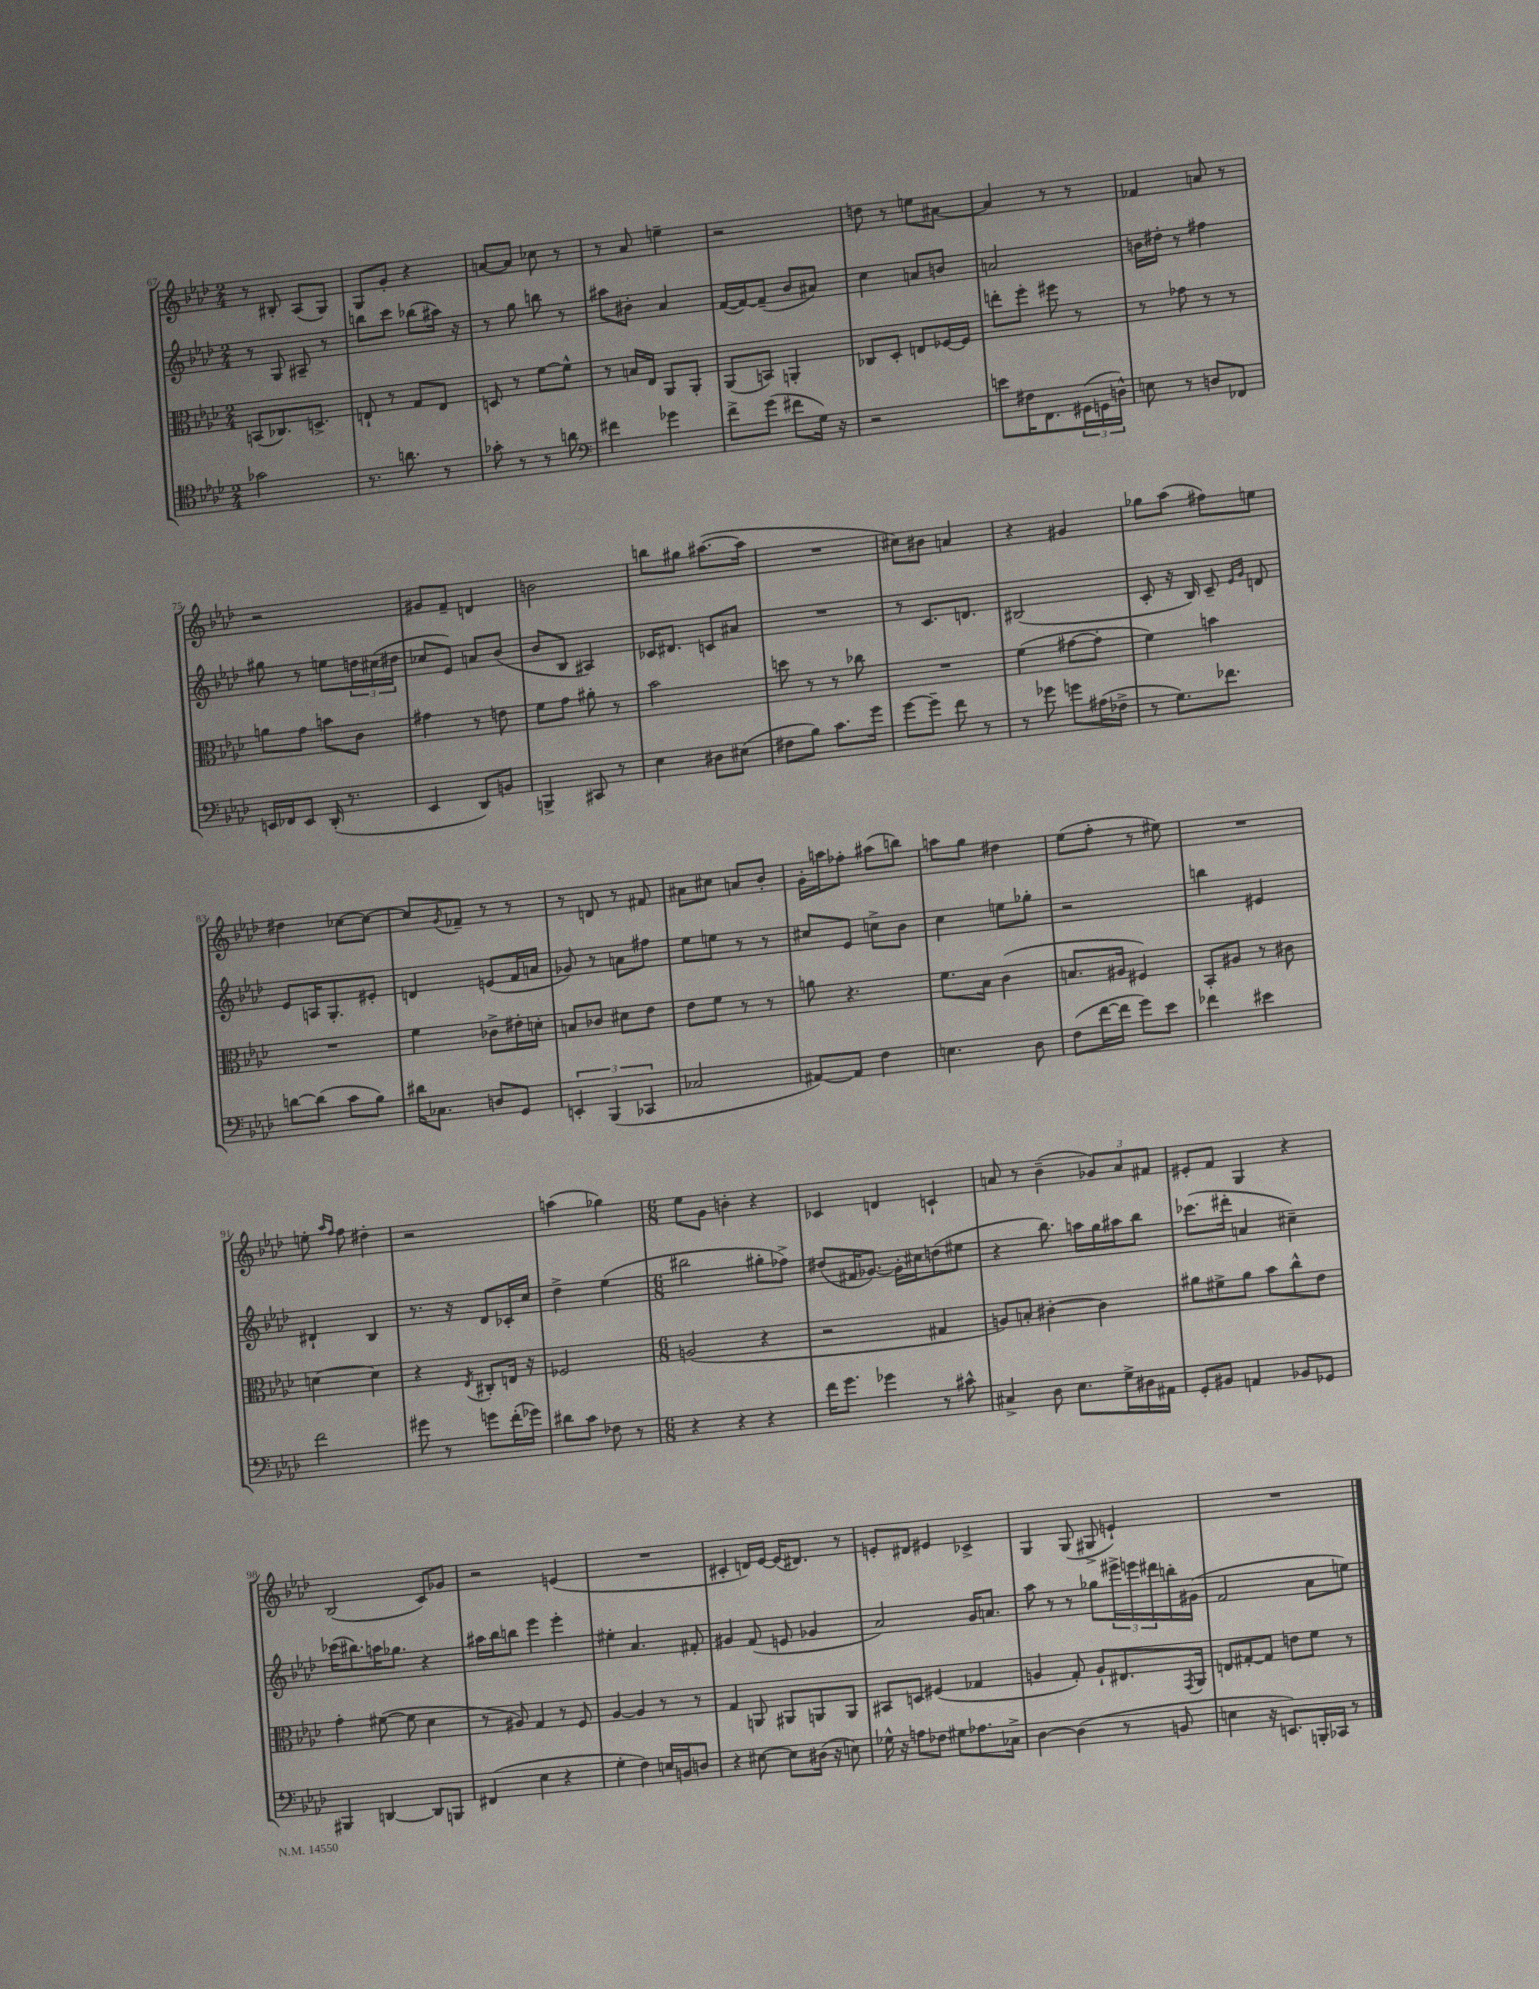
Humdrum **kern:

**kern	**kern	**kern	**kern
*staff4	*staff3	*staff2	*staff1
*clefC4	*clefC3	*clefG2	*clefG2
*k[b-e-a-d-]	*k[b-e-a-d-]	*k[b-e-a-d-]	*k[b-e-a-d-]
*M2/4	*M2/4	*M2/4	*M2/4
2g-\	(8BB/L	8r	8r
.	8.C-/)	8G/	8B#'/
.	.	8A#~/	(8A-/L
.	8.D^/J	.	.
.	.	8r	8G/J)
=	=	=	=
8.r	8E`/	8bb\L	8G/L
.	8r	8ccc\J	8g'/J
8.a\	.	.	.
.	8G/L	(8bb-\L	4r
8r	8E/J	16aa#\Jk)	.
.	.	16r	.
=	=	=	=
8g-'\	8D/	8r	[8a/L
8r	8r	8gg\	8a/]J
8r	[8f\L	8bb\	8cc-\
8a\	8f^^\]J	8r	8r
=	=	=	=
*clefF4	*	*	*
4f#\	8r	8aa#\L	8r
.	16B/LL	8b#'\J	8a-/
.	16E-/JJ	.	.
4g-\	8AA-/L	4a-/	4ee~\
.	8AA-'/J	.	.
=	=	=	=
8f^\L	(8AA-/L	([16f/LL	2r
.	.	16f/_J)	.
(8g\J	8BB/J)	(8f~/]J	.
8f#\L	4AA'/	8b-/L	.
16G\Jk)	.	8a#/J)	.
16r	.	.	.
=	=	=	=
2r	8C-/L	4cc\	8dd\
.	8D-'/J	.	8r
.	8E/L	8a/L	8ee\L
.	[16F-/L	8b/J	[8a#\J
.	16F-/]JJ	.	.
=	=	=	=
8e\L	8ee'\L	2a/	4a#/]
16F#\K	8ff'\J	.	.
8.FF\	.	.	.
.	8ff#\	.	8r
(24GG#\L	8r	.	8r
24GG\	.	.	.
24D^^\JJ)	.	.	.
=	=	=	=
8E\	8r	16b\LL	4f-/
.	.	16dd#'\JJ	.
8r	8g-\	8r	.
8D/L	8r	4ff#\	8a/
8FF-/J	8r	.	8r
=	=	=	=
16EE/LL	8a\L	8gg#\	2r
16FF-/J	.	.	.
8EE/J	8g\J	8r	.
(16DD-'/	8b\L	8ee\L	.
8.r	.	.	.
.	8c\J	24dd\L	.
.	.	(24cc#\	.
.	.	24dd#\JJ	.
=	=	=	=
4EE-/	4g#\	8cc-/L	8g#/L
.	.	8e-/J)	8f~/J
8DD-/L)	8r	8a/L	4d/
8BB/J	8e\	(8b-/J	.
=	=	=	=
4BBB^/	8f\L	8b-/L	2b\
.	8g\J	8B-/J	.
8CC#/	8a#'\	4A#/)	.
8r	8r	.	.
=	=	=	=
4E-\	2b-\	16c-/LK	8bb\L
.	.	8.d#/J	.
.	.	.	8gg#\J
8D#\L	.	8c/L	([8.aa#\L
(8E#\J	.	8a#/J	.
.	.	.	16aa#\]Jk
=	=	=	=
8F#\L	8dd\	2r	2r
8B-\J)	8r	.	.
8.c\L	8r	.	.
.	8cc-\	.	.
16g\Jk	.	.	.
=	=	=	=
[8g\L	2r	8r	8cc#\L)
8g~\]J	.	8.c/L	8b#\J
8f\	.	.	4a/
.	.	8.d/J	.
8r	.	.	.
=	=	=	=
8r	(4f\	(2B#/	4r
8g-\	.	.	.
8g\L	[8g#\L	.	4g#/
(16A#\L	8g#'\]J	.	.
16F-^\JJ	.	.	.
=	=	=	=
8r	4f\)	8c'/	8gg-\L
8.G\L)	.	16r	(8aa-\J
.	.	16B-/)	.
.	4b\	8c~/	8ff#\L)
8.f-\J	.	.	.
.	.	16qqe-/LL	.
.	.	16qqg/JJ	.
.	.	8d/	8ee\J
=	=	=	=
[8d\L	2r	8e-/L	4dd#\
(8d\]J	.	16A/K	.
.	.	8.G'/	.
8c\L	.	.	[8cc-\L
8B-\J)	.	8e#'/J	8cc-\_J
=	=	=	=
16d#\LK	4f\	4d/	8cc-/]L
8.C-\J	.	.	.
.	.	.	8qg/
.	.	.	8f-~/J
8D/L	8c-^\L	(8e/L	8r
8GG/J	16e#'\L	16f/L	8r
.	16d'\JJ	16a/JJ	.
=	=	=	=
6EE'/	8B/L	8g-/)	8r
.	8c-/J	8r	8d/
(6BBB-/	.	.	.
.	8d#\L	8a\L	8r
6CC-/	.	.	.
.	8e-\J	8ff#\J	8f#/
=	=	=	=
2C-/	8e-\L	8ee-\L	8a#\L
.	8f\J	8ee\J	8cc#\J
.	8r	8r	8a/L
.	8r	8r	8b-'/J
=	=	=	=
[8AA#/L)	8a\	8cc#/L	16g'\LL
.	.	.	16aa\J
8AA#/]J	4.r	8e-/J	8ff-'\J
4F\	.	8cc^\L	(8aa#\L
.	.	8b-\J	8bb\J)
=	=	=	=
4.E\	8.f\L	4cc\	8aa\L
.	.	.	8gg\J
.	16B-\Jk	.	.
.	(4c\	8ee\L	4dd#\
8D-\	.	8gg-'\J	.
=	=	=	=
(8F\L	8.B/L	2r	(8ee-\L
[16f\L	.	.	8ff'\J
16f\]JJ	16A#/Jk	.	.
8g\L)	4F#/)	.	8r
8e-\J	.	.	8ee#\)
=	=	=	=
4f-\	8BB-'/L	4bb\	2r
.	8A#/J	.	.
4e#\	8r	4e#/	.
.	8c#\	.	.
=	=	=	=
2f\	[4d\	4d#`/	8ee'\
.	.	.	16qqaa-/LL
.	.	.	16qqff/JJ
.	.	.	8ff\
.	4d\]	4B-/	4dd#'\
=	=	=	=
8g#\	4r	8.r	2r
8r	.	.	.
.	.	16r	.
.	8qE-/	.	.
8g\L	8C#'/L	8d-/L	.
(16f'\L	16E/Jk	16c-'/L	.
16g-\JJ)	16r	16cc/JJ	.
=	=	=	=
8d#\L	2F-/	4dd-^\	(4aa\
8c\J	.	.	.
8F-\	.	(4ee-\	4gg-\)
8r	.	.	.
=	=	=	=
*M6/8	*M6/8	*M6/8	*M6/8
4r	(2A/	2bb#\	8ee-\L
.	.	.	8g\J
4r	.	.	4b'\
4r	4r	8gg#'\L	4r
.	.	8ff-^\J)	.
=	=	=	=
16f\LK	2r	(8dd#/L	4c-/
8.g\J	.	.	.
.	.	16f#/K	.
.	.	[8.g-/J)	.
4g-\	.	.	4d/
.	.	16g-'\]LL	.
.	.	16cc#\J	.
8r	4G#/	(8dd\	4c`/
8c#^^\	.	8ee#\J	.
=	=	=	=
4C#^/	8A/L)	4r	8a/
.	8B'/J	.	8r
8D-\	[4c#'\	8.bb-\)	(4b-~\
8.E-\L	.	.	.
.	.	16aa\LL	.
.	4c#\]	16gg\	12g-/L)
16G^\L	.	16aa#\J	.
.	.	.	12a/
16D#\	.	8bb-\J	.
.	.	.	12f#/J
16AA#\JJ	.	.	.
=	=	=	=
8GG'/L	8a#\L	(8.ccc-\L	8e#'/L
8BB#/J	8f#^\	.	8f/J
.	.	16ddd#'\Jk	.
4AA/	8a#\J	4a/	4G/
.	8b-\L	.	.
8BB-/L	8cc^^\	4cc#~\)	4r
8GG-/J	8e-\J	.	.
=	=	=	=
4BBB#/	4g'\	(16ccc-\LK	(2B-/
.	.	8.bb#\)	.
[4DD/	([8f#\	16aa\K	.
.	.	8.gg-\J	.
.	8f#\]	.	.
8DD/]L	4d-\	4r	8c/L)
8BBB/J	.	.	8g-/J
=	=	=	=
(4FF#/	8r	16aa#\LL	2r
.	.	16bb-\J	.
.	8A#/)	8bb\J	.
4E-\	4G/	4eee-\	.
4r	8r	4eee-'\	(4e/
.	8F/	.	.
=	=	=	=
4G'\	[4A-/	4ee#'\	2.r
4F\)	4A-/]	4.a-/	.
16E/LL	8r	.	.
16BB/J	.	.	.
8D/J	8r	8f#'/	.
=	=	=	=
4r	4G/	4g#/	4c#'/
[8E#\	8AA/	(8f/	16d/LL)
.	.	.	[16e-/JJ
8E#\]L	8AA#/L	8e/	(16e-/]LK
.	.	.	8.d#/J)
(16D#\Jk	8AA/	4g-/	.
16r	.	.	.
8E\)	8AA/J	.	8r
=	=	=	=
16G-^^\	8BB#/L	2a-/)	8e'/L
16r	.	.	.
8A\L	8D/J	.	8d#/J
8F-\J	(4F#/	.	4e#/
8G#\L	.	.	.
8.A-\	4G-/	16g/LK	4c-^/
.	.	8.a/J	.
16C-^\Jk	.	.	.
=	=	=	=
[4D-\	4A/	8aa-\	4G/
.	.	8r	.
(4D-\]	8G'/)	8r	(8G/
.	8A`/L	8gg-\L	8G#^/
8r	8.E#/	24eee#^\L	4e`/)
.	.	24eee\	.
.	.	24ddd#\	.
8BB/	.	16bb'\	.
.	8qGG/	.	.
.	16AA-/Jk	(16g#\JJ	.
=	=	=	=
4E\	8E/L	2f/	2.r
.	[8G#'/	.	.
16r	8G#/]J	.	.
8.EE/L)	.	.	.
.	8e\L	.	.
16BBB'/L	8f\J	8a-\L	.
16CC-/JJ	.	.	.
8r	8r	8ee\J)	.
==	==	==	==
*-	*-	*-	*-
